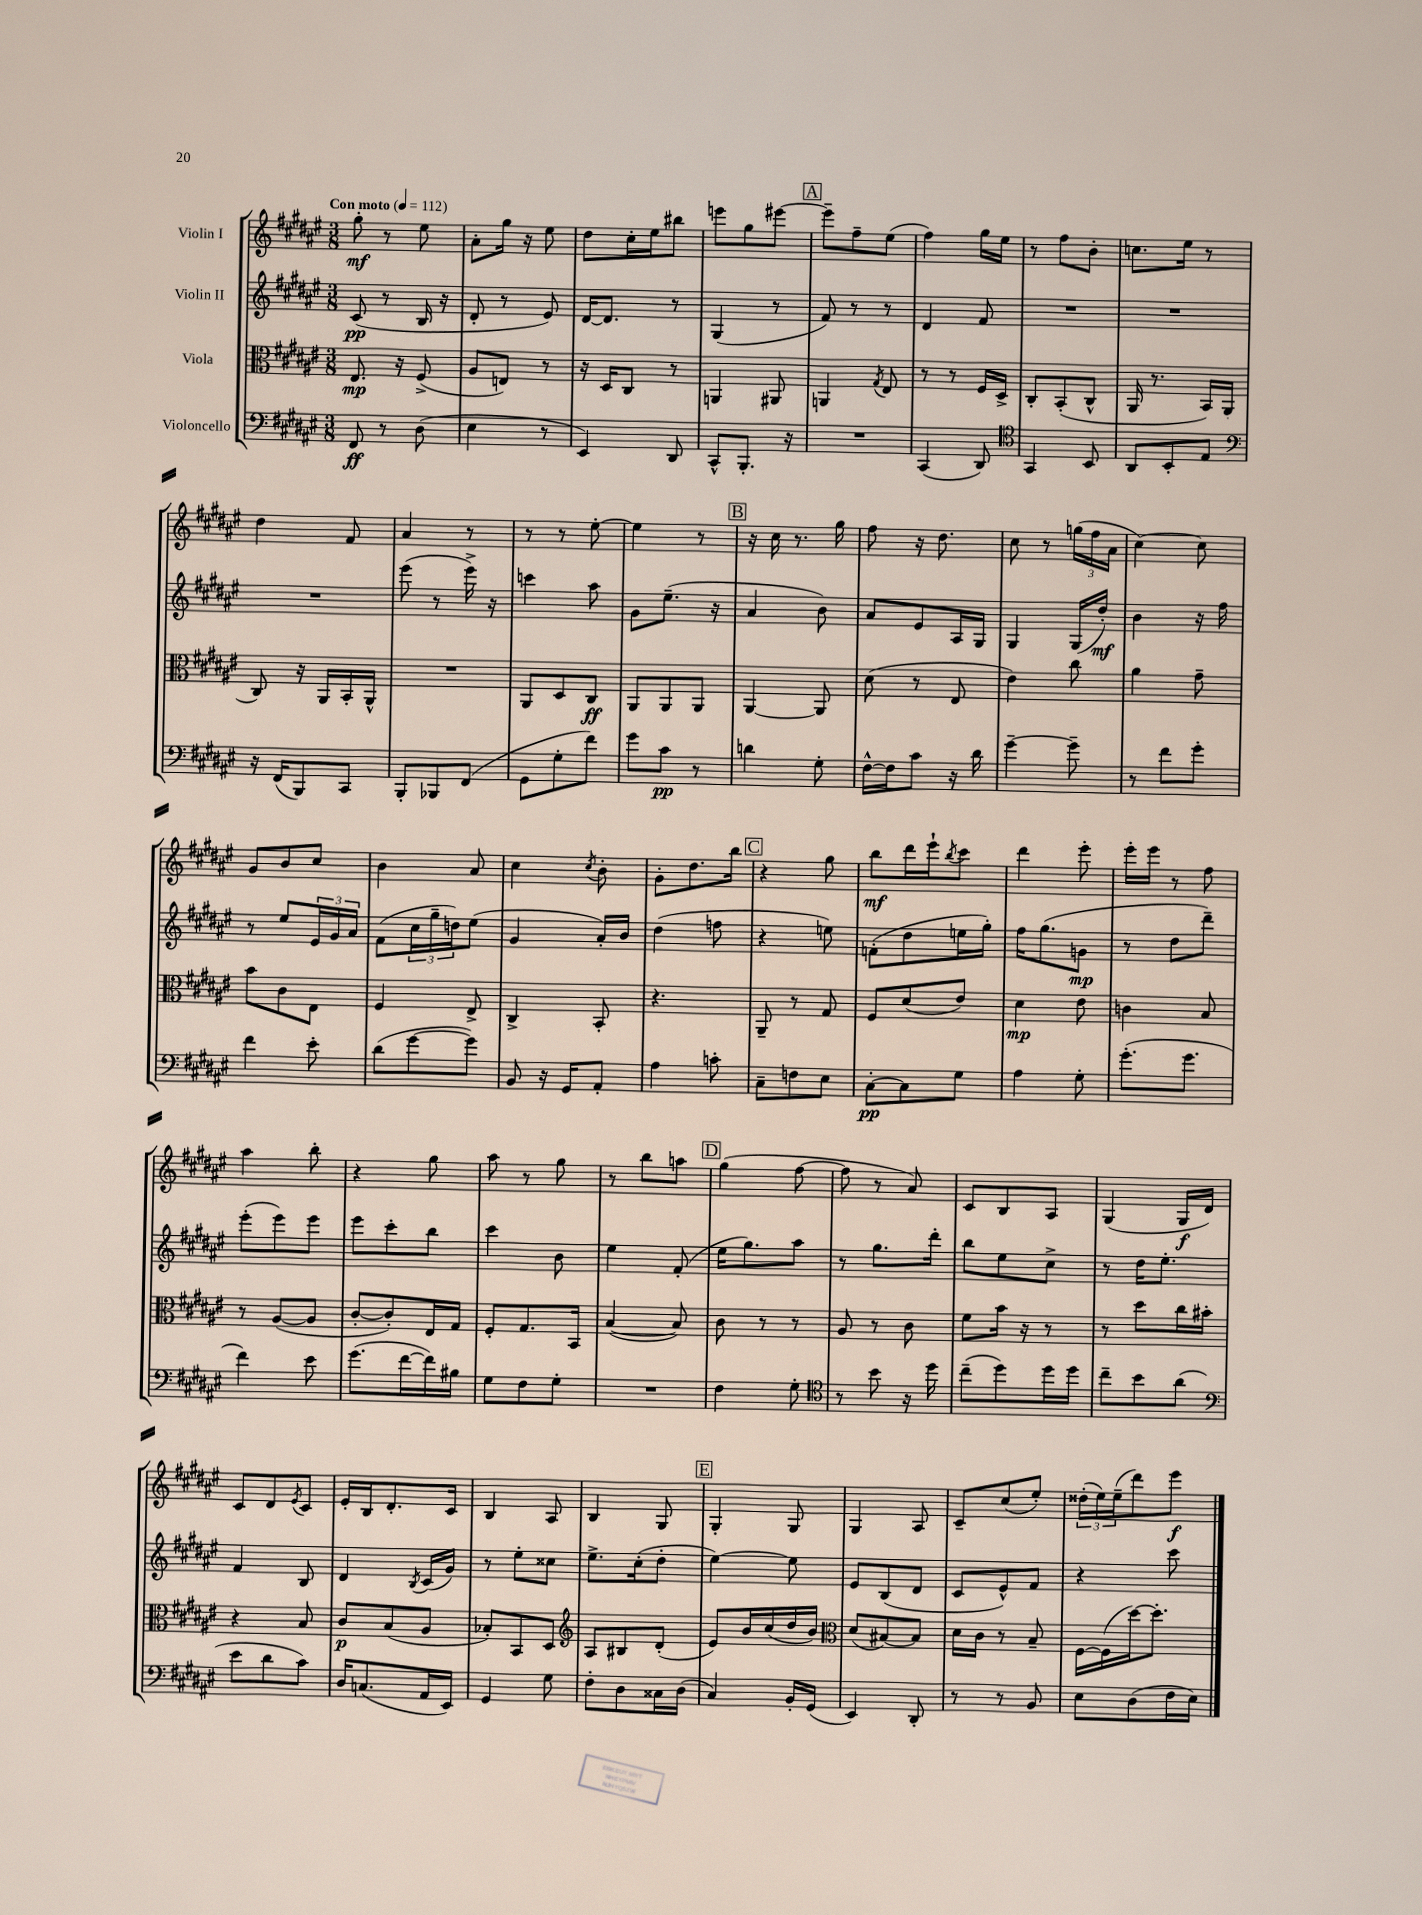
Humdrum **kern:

**kern	**kern	**kern	**kern
*staff4	*staff3	*staff2	*staff1
*clefF4	*clefC3	*clefG2	*clefG2
*k[f#c#g#d#a#e#]	*k[f#c#g#d#a#e#]	*k[f#c#g#d#a#e#]	*k[f#c#g#d#a#e#]
*M3/8	*M3/8	*M3/8	*M3/8
*MM112	*MM112	*MM112	*MM112
8FF#	8.E#	(8c#	8gg#'
8r	.	8r	8r
.	16r	.	.
(8D#	(8F#^	16B	8ee#
.	.	16r	.
=	=	=	=
4E#	8A#	8d#'	8a#'
.	8E)	8r	16gg#
.	.	.	16r
8r	8r	8e#)	8ee#
=	=	=	=
4EE#)	16r	[16d#	8dd#
.	16D#	8.d#]	.
.	8C#	.	16cc#'
.	.	.	16ee#
8DD#	8r	8r	8bb#
=	=	=	=
8CC#^^	4AA	(4G#	8eee
8.BBB'	.	.	8gg#
.	8AA#	8r	[8eee#
16r	.	.	.
=	=	=	=
4.r	4AA	8f#)	8eee#~]
.	.	8r	8ff#~
.	8qG#	.	.
.	8E#	8r	(8ee#
=	=	=	=
(4CC#	8r	4d#	4ff#)
.	8r	.	.
8DD#)	16F#	8f#	16gg#
.	16D#^	.	16ee#
=	=	=	=
*clefC4	*	*	*
4GG#	8C#'	4.r	8r
.	(8BB'	.	8ff#
8BB	8C#^^	.	8b'
=	=	=	=
8AA#	16AA#	4.r	8.cc
.	8.r	.	.
8BB'	.	.	.
.	.	.	16ee#
8E#	16BB)	.	8r
.	(16AA#	.	.
=	=	=	=
*clefF4	*	*	*
16r	8C#)	4.r	4dd#
(16FF#	.	.	.
8BBB)	16r	.	.
.	16AA#	.	.
8CC#	16BB'	.	8f#
.	16AA#^^	.	.
=	=	=	=
8BBB'	4.r	(8eee#	4a#
8BBB-	.	8r	.
(8FF#	.	16eee#^)	8r
.	.	16r	.
=	=	=	=
8GG#	8AA#	4ccc	8r
8G#'	8D#	.	8r
8f#)	8C#	8aa#	[8ee#'
=	=	=	=
8g#	8AA#	8g#	4ee#]
8c#	8AA#	(8.ee#~	.
8r	8AA#	.	8r
.	.	16r	.
=	=	=	=
4d	[4AA#	4a#	16r
.	.	.	16cc#
.	.	.	8.r
8G#'	8AA#]	8b)	.
.	.	.	16gg#
=	=	=	=
[16F#^^	(8d#	8a#	8ff#
16F#]	.	.	.
8c#	8r	8e#	16r
.	.	.	8.dd#
16r	8E#	16A#	.
16d#	.	16G#	.
=	=	=	=
[4g#~	4e#)	4G#	8cc#
.	.	.	8r
8g#~]	8cc#	(16G#	(24gg
.	.	.	24ff#
.	.	16dd#')	.
.	.	.	24a#
=	=	=	=
8r	4a#	4b	[4cc#)
8f#	.	.	.
8g#'	8g#~	16r	8cc#]
.	.	16ff#	.
=	=	=	=
4f#	8b	8r	8g#
.	8c#	8ee#	8b
8e#'	8E#	24e#	8cc#
.	.	24g#	.
.	.	24a#	.
=	=	=	=
(8d#	4F#	(8f#	4b
[8g#	.	24cc#	.
.	.	24gg#~	.
.	.	24dd)	.
8g#])	8E#^	(8ee#	8a#
=	=	=	=
8BB	4C#^	4g#	4cc#
16r	.	.	.
16GG#	.	.	.
.	.	.	8qcc#
8AA#'	8BB'	16a#')	8b'
.	.	16b	.
=	=	=	=
4A#	4.r	(4dd#	8g#'
.	.	.	8.dd#
8c'	.	8ff	.
.	.	.	16bb
=	=	=	=
8C#~	8AA#~	4r	4r
8F	8r	.	.
8E#	8G#	8ee)	8gg#
=	=	=	=
[8C#'	8F#	(8f'	8bb
8C#]	(8d#	8dd#	16ddd#
.	.	.	16eee#`
.	.	.	8qbb
8G#	8e#)	16ee	8ccc#
.	.	16gg#')	.
=	=	=	=
4A#	4d#	16ff#	4ddd#
.	.	(8.gg#	.
8G#'	8e#	8g	8eee#'
=	=	=	=
(8.g#'	4c	8r	16eee#'
.	.	.	16eee#
.	.	8dd#	8r
8.g#	.	.	.
.	8B	8ddd#~)	8ff#
=	=	=	=
4f#)	8r	(8eee#'	4aa#
.	([8A#	8eee#)	.
8e#	8A#]	8eee#	8bb'
=	=	=	=
(8.g#	[8c#'	8eee#	4r
.	8c#'])	8ccc#'	.
[16f#	.	.	.
16f#])	16E#	8bb	8gg#
16B#	16G#	.	.
=	=	=	=
8G#	8F#'	4ccc#	8aa#
8F#	8.G#	.	8r
8G#'	.	8b	8gg#
.	16BB	.	.
=	=	=	=
4.r	([4B	4ee#	8r
.	.	.	8bb
.	8B])	(8f#'	8aa
=	=	=	=
4F#	8c#	16ee#	(4gg#
.	.	8.gg#)	.
.	8r	.	.
8G#'	8r	8aa#	[8ff#
=	=	=	=
*clefC4	*	*	*
8r	8A#	8r	8ff#]
8b	8r	8.gg#	8r
16r	8c#	.	8a#)
16dd#	.	16ddd#'	.
=	=	=	=
(8cc#~	8f#	8bb	8c#
8dd#)	16b	8ee#	8B
.	16r	.	.
16dd#	8r	8cc#^	8A#
16dd#	.	.	.
=	=	=	=
8cc#~	8r	8r	(4G#
8b	8dd#	16dd#	.
.	.	8.ee#'	.
(8a#	16cc#	.	16G#
.	16b#'	.	16d#)
=	=	=	=
*clefF4	*	*	*
8e#	4r	4f#	8c#
8d#	.	.	8d#
.	.	.	8qe#
8c#)	8B	8B	8c#
=	=	=	=
16D#	8c#	4d#	16e#'
(8.C	.	.	16B
.	(8B	.	8.d#'
.	.	8qB	.
16AA#	8A#	(16c#	.
16EE#)	.	16g#)	16c#
=	=	=	=
4GG#	8B-')	8r	4B
.	8BB	8ee#'	.
8G#	8D#	8cc##	8A#
=	=	=	=
*	*clefG2	*	*
8F#'	8A#	8.ee#^	4B
8D#	8B#	.	.
.	.	(16cc#'	.
16C##	(8d#'	8dd#'	8G#
(16D#	.	.	.
=	=	=	=
4C#)	8e#)	[4ee#)	4G#'
.	16b	.	.
.	(16cc#	.	.
16BB'	16dd#	8ee#]	8G#
(16GG#	16b)	.	.
=	=	=	=
*	*clefC3	*	*
4EE#)	(8d#	8e#	4G#
.	[8B#)	(8B	.
8DD#'	8B#]	8d#	8A#
=	=	=	=
8r	16d#	8c#	8c#~
.	16c#	.	.
8r	8r	8e#^^)	(8cc#
8BB	8B~	8f#	8ee#')
=	=	=	=
8E#	[16F#	4r	(24dd##'
.	.	.	24ee#)
.	(16F#]	.	.
.	.	.	(24ee#~
(8D#	[16dd#)	.	8ddd#)
.	8.dd#']	.	.
16F#	.	8ccc#	8eee#
16E#)	.	.	.
==	==	==	==
*-	*-	*-	*-
